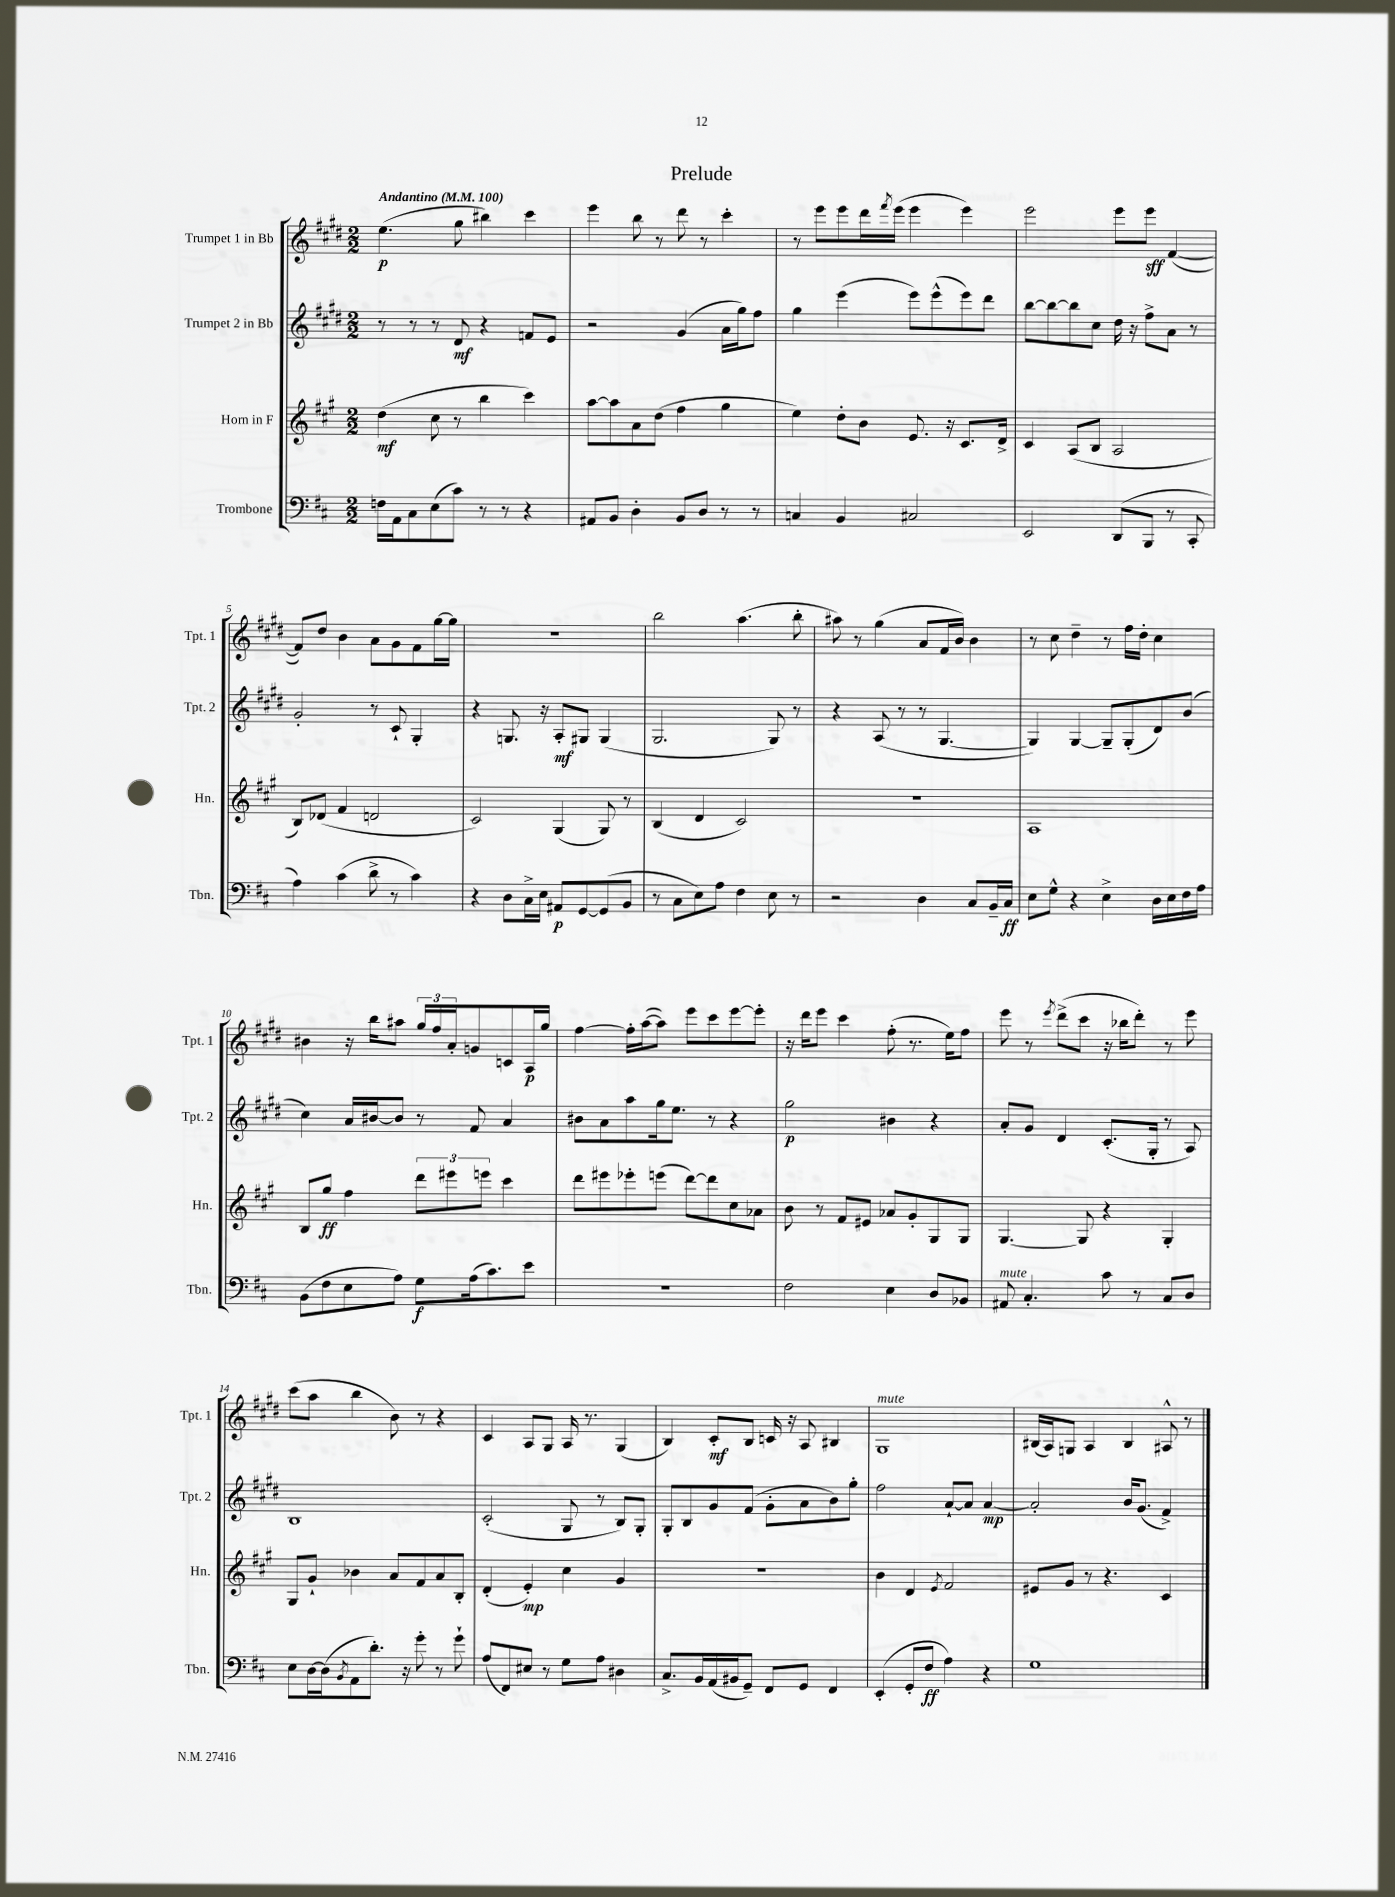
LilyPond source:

\header { title = "Prelude" }
<<
\new StaffGroup <<
\new Staff = "s0" \with { instrumentName = "Trumpet 1 in Bb" shortInstrumentName = "Tpt. 1" } {
    \clef treble \key e \major \numericTimeSignature \time 2/2 \tempo "Andantino" 4 = 100
    e''4.\p( gis''8 bis''4) cis'''4 |
    e'''4 b''8 r8 dis'''8 r8 cis'''4-. |
    r8 e'''8 e'''8 dis'''16 \acciaccatura { fis'''8 } e'''16( e'''4 e'''4) |
    e'''2 e'''8 e'''8\sff fis'4~( |
    fis'8) dis''8 b'4 a'8 gis'8 fis'8 gis''16~ gis''16 |
    r1 |
    b''2 a''4.( b''8-. |
    ais''8) r8 gis''4( a'8 fis'16 b'16) b'4 |
    r8 cis''8 dis''4-- r8 fis''16 dis''16-. cis''4 |
    bis'4 r16 b''16 ais''8 \tuplet 3/2 { gis''16 fis''16 a'16-. } g'8 c'8 a16\p gis''16 |
    fis''4~ fis''16-. a''16~( a''8) e'''8 cis'''8 e'''8~ e'''8-. |
    r16 dis'''16 e'''8 cis'''4 fis''8-.( r8. e''16) fis''8 |
    e'''8 r8 \acciaccatura { e'''8 } dis'''8->( cis'''8 r16 bes''16 dis'''8-.) r8 e'''8 |
    cis'''8( a''8 b''4 b'8) r8 r4 |
    cis'4 a8 gis8 a16 r8. gis4( |
    b4) cis'8-.\mf b8 c'16 r16 a8 bis4 |
    gis1^\markup { \italic "mute" } |
    bis16( a16) g8 a4 bis4 ais8-^ r8 \bar "|." |
}
\new Staff = "s1" \with { instrumentName = "Trumpet 2 in Bb" shortInstrumentName = "Tpt. 2" } {
    \clef treble \key e \major \numericTimeSignature \time 2/2
    r8 r8 r8 dis'8\mf r4 f'8 e'8 |
    r2 gis'4( a'16 gis''16) fis''8 |
    gis''4 e'''4( e'''8) e'''8-^( e'''8) dis'''8 |
    b''8~ b''8~ b''8 cis''8 dis''16 r16 fis''8-> a'8 r8 |
    gis'2-. r8 cis'8-! gis4-. |
    r4 g8. r16 a8-.\mf gis8 gis4( |
    gis2. gis8) r8 |
    r4 a8( r8 r8 gis4.~ |
    gis4) gis4~ gis8-- gis8-.( dis'8) b'8( |
    cis''4) a'16 bis'16~ bis'8 r8 fis'8 a'4 |
    bis'8 a'8 a''8 gis''16 e''8. r8 r4 |
    gis''2\p bis'4 r4 |
    a'8-. gis'8 dis'4 cis'8.-.( gis16-. r8 a8) |
    b1 |
    cis'2-.( gis8 r8 b8) gis8-. |
    gis8-. b8 gis'8 fis'8( gis'8-. a'8 b'8) gis''8-. |
    fis''2 a'8~-! a'8 a'4~\mp |
    a'2-. b'16 gis'8.( fis'4->) \bar "|." |
}
\new Staff = "s2" \with { instrumentName = "Horn in F" shortInstrumentName = "Hn." } {
    \clef treble \key a \major \numericTimeSignature \time 2/2
    d''4\mf( cis''8 r8 b''4 cis'''4) |
    a''8~ a''8 a'8 d''8( fis''4 gis''4 |
    e''4) d''8-. b'8 e'8. r16 cis'8. d'16-> |
    cis'4 a8( b8 a2 |
    b8) des'8( fis'4 d'2 |
    cis'2) gis4( gis8) r8 |
    b4( d'4 cis'2) |
    R1 |
    a1 |
    b8 gis''8\ff fis''4 \tuplet 3/2 { d'''8 eis'''8 e'''8 } cis'''4 |
    d'''8 eis'''8 ees'''8-. e'''8( d'''8~) d'''8 cis''8 aes'8 |
    b'8 r8 fis'8 eis'8 aes'8 gis'8-. gis8 gis8 |
    gis4.~ gis8 r4 gis4-. |
    gis8 gis'8-! bes'4 a'8 fis'8 a'8 b8-. |
    d'4-.( e'4-.\mp) cis''4 gis'4 |
    r1 |
    b'4 d'4 \acciaccatura { e'8 } fis'2 |
    eis'8 gis'8 r8 r4. cis'4 \bar "|." |
}
\new Staff = "s3" \with { instrumentName = "Trombone" shortInstrumentName = "Tbn." } {
    \clef bass \key d \major \numericTimeSignature \time 2/2
    f16 a,16 cis8 e8( cis'8) r8 r8 r4 |
    ais,8 b,8 d4-. b,8 d8 r8 r8 |
    c4 b,4 cis2 |
    e,2 d,8( b,,8 r8 cis,8-. |
    a4) cis'4( d'8-> r8 cis'4) |
    r4 d8 cis16-> e16 ais,8\p g,8~ g,8( b,8 |
    r8 cis8 e8) a8 fis4 e8 r8 |
    r2 d4 cis8 b,16-- cis16\ff |
    e8 g8-^ r4 e4-> d16 e16 fis16 a16 |
    b,8( fis8 e8 a8) g8\f a16( cis'8.) e'8 |
    R1 |
    fis2 e4 d8 bes,8 |
    ais,8^\markup { \italic "mute" } cis4.-. cis'8 r8 cis8 d8 |
    e8 d16~ d16( \acciaccatura { b,8 } a,8 d'8.-.) r16 g'8-. r8 g'8-! |
    a8( fis,8) eis8 r8 g8 a8 dis4 |
    cis8.-> b,16 a,16( bis,16 g,8--) fis,8 g,8 fis,4 |
    e,4-.( g,8-. fis8\ff a4) r4 |
    g1 \bar "|." |
}
>>
>>
